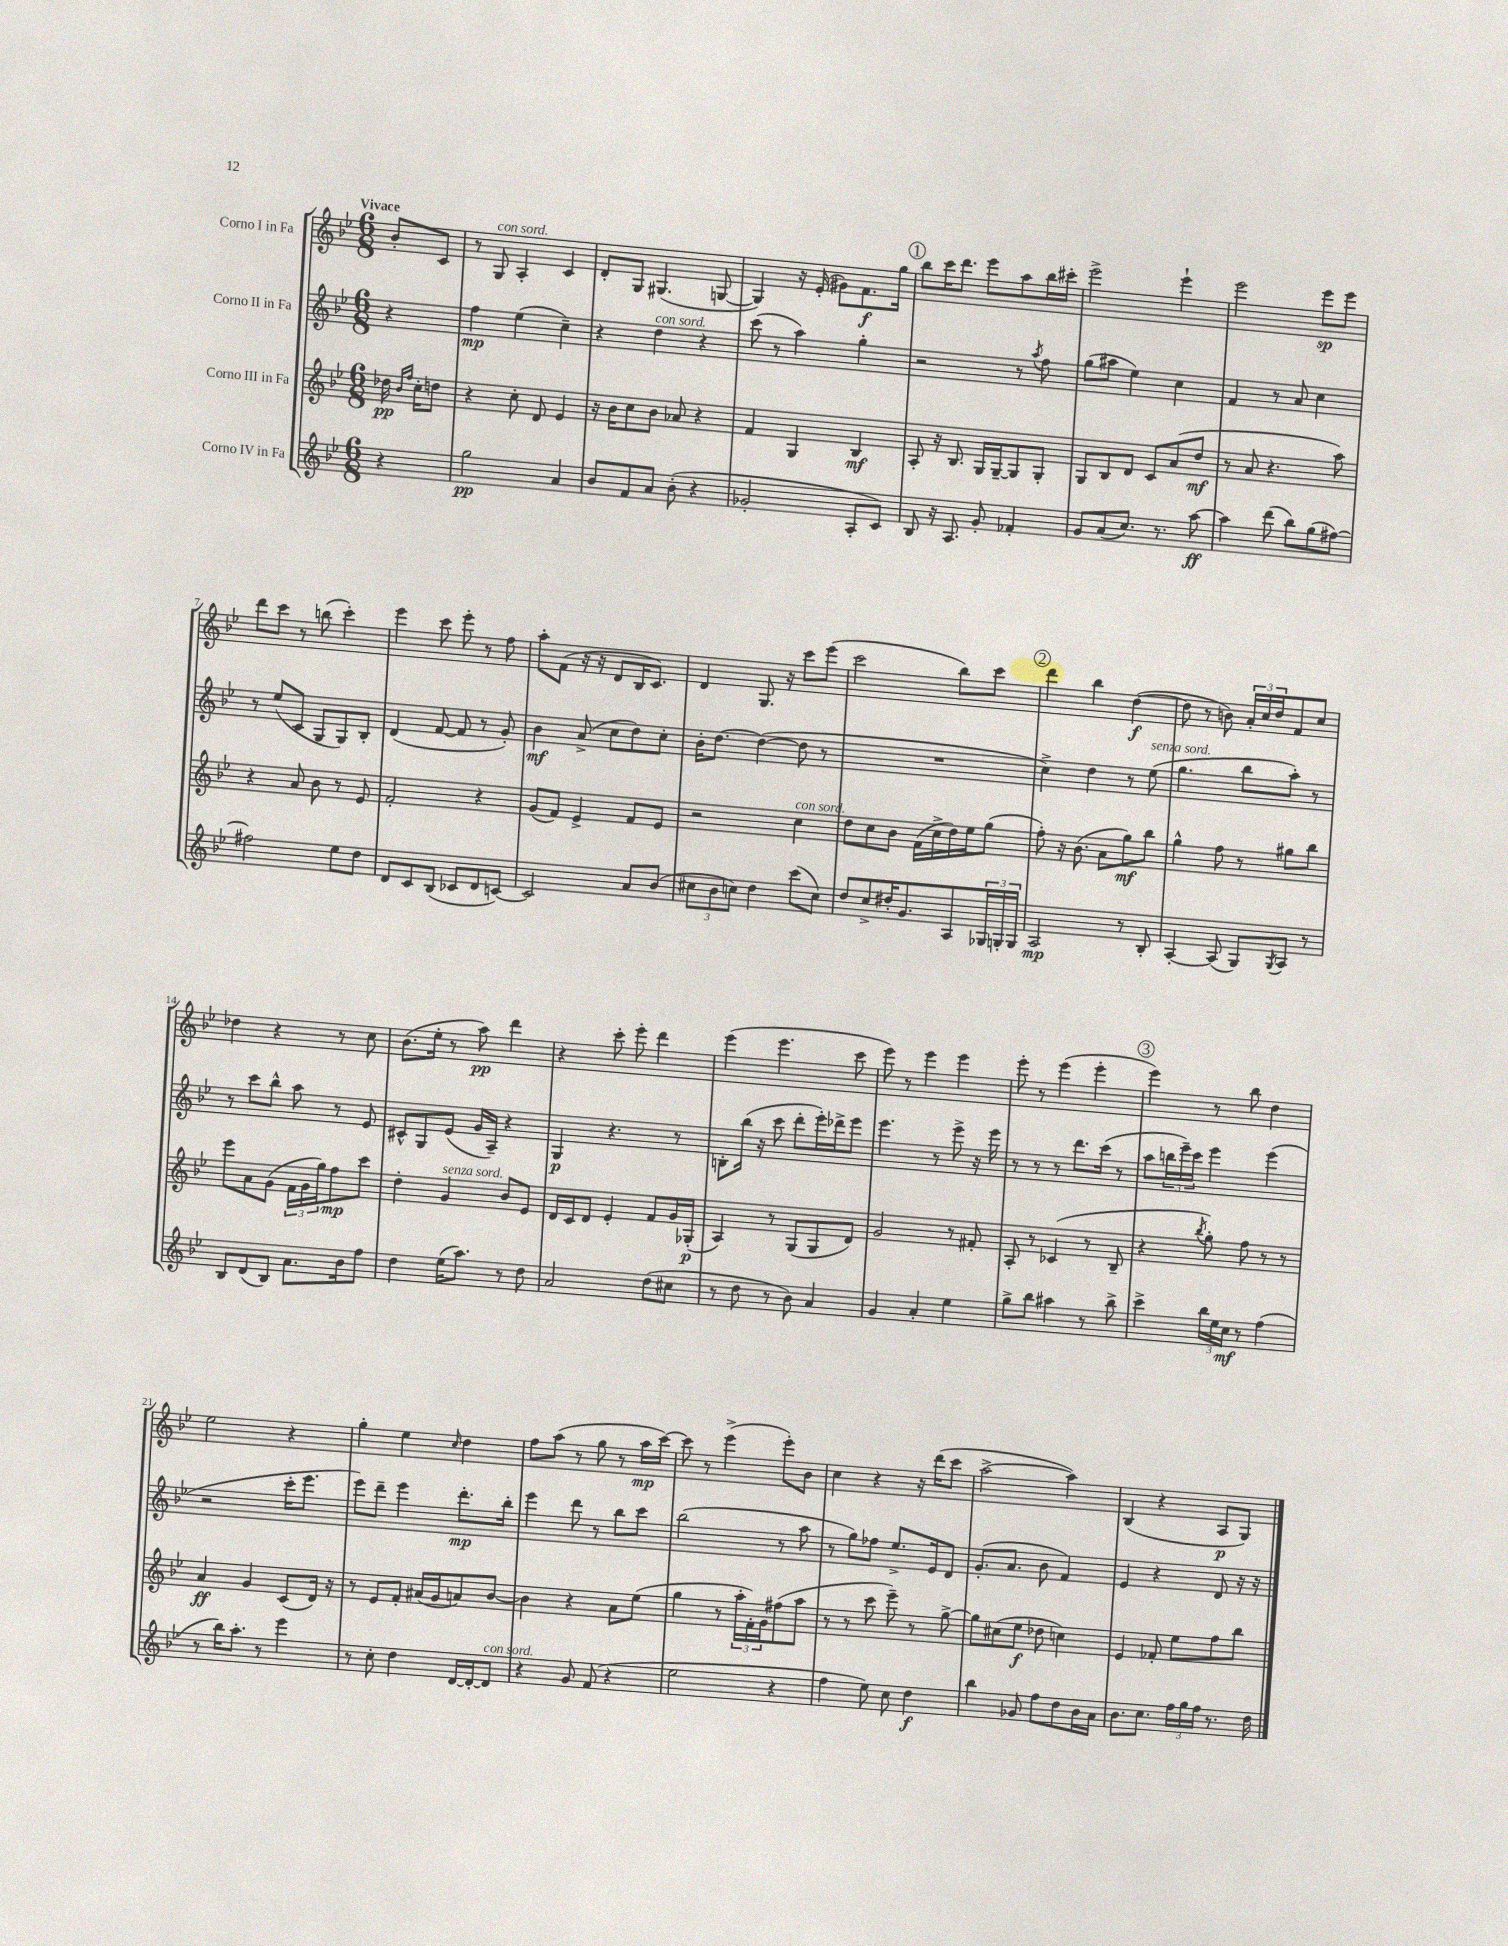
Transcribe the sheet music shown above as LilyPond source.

<<
\new StaffGroup <<
\new Staff = "s0" \with { instrumentName = "Corno I in Fa" } {
    \clef treble \key bes \major \numericTimeSignature \time 6/8 \partial 4 \tempo "Vivace"
    bes'8-. c'8 |
    r8 g8^\markup { \italic "con sord." } a4-. c'4 |
    d'8-. g8 gis4.( g8~ |
    g4) r16 ees'16-.( gis'8) f'8.\f g''16 |
    \mark \markup { \circle "1" } bes''8 c'''16 d'''8. ees'''8 a''8 bes''16 cis'''16-. |
    ees'''2-> ees'''4-! |
    ees'''2 ees'''8\sp ees'''8 |
    d'''8 c'''8 r8 b''8( c'''4-.) |
    ees'''4 c'''8 ees'''8-. r8 f''8 |
    a''8-. f'8( r16 r16 d'8 bes16 c'8.) |
    d'4 g8. r16 c'''8 ees'''8( |
    c'''2 bes''8) c'''8 |
    \mark \markup { \circle "2" } d'''4 bes''4 d''4~\f( |
    d''8 r8 b'8) \tuplet 3/2 { a'16-. c''16 d''16 } f'8 c''8 |
    des''4 r4 r8 c''8 |
    bes'8.( ees''16-. r8 a''8\pp) d'''4 |
    r4 c'''8-. ees'''8-. d'''4 |
    ees'''4( ees'''4. c'''8 |
    ees'''8) r8 ees'''4 ees'''4 |
    ees'''8-. r8 ees'''4( ees'''4-. |
    \mark \markup { \circle "3" } ees'''4) r8 bes''8 d''4 |
    ees''2 r4 |
    g''4-. ees''4 \grace { c''16 } d''4 |
    f''8 a''8( r8 g''8 r8 a''16\mp c'''16~) |
    c'''8 r8 ees'''4->( ees'''8-.) bes'8 |
    c''4 r4 r16 d'''16( c'''8 |
    a''2~-> a''4) |
    bes4( r4 a8\p g8) \bar "|." |
}
\new Staff = "s1" \with { instrumentName = "Corno II in Fa" } {
    \clef treble \key bes \major \numericTimeSignature \time 6/8 \partial 4
    r4 |
    f''4\mp ees''4( c''4--) |
    r4 d''4^\markup { \italic "con sord." } r4 |
    c'''8( r8 a''4) g''4-. |
    \mark \markup { \circle "1" } r2 r8 \acciaccatura { a''8 } f''8 |
    g''8( ais''8 ees''4) c''4 |
    f'4 r8 a'8 c''4 |
    r8 ees''8( c'8 g8 g8) bes8-. |
    d'4( f'8~ f'8 r8 g'8-.) |
    bes'4\mf a'8->( c''8 d''8) c''8-. |
    bes'16-. d''8.~ d''4~( d''8 r8 |
    R2. |
    \mark \markup { \circle "2" } c''4->) d''4 r8 ees''8^\markup { \italic "senza sord." }( |
    g''4. bes''8 a''8-.) r8 |
    r8 c'''8 bes''8-^ a''8 r8 ees'8 |
    cis'8-^ g8 ees'8( g'16 a16--) r4 |
    g4\p r4. r8 |
    b8-. bes''16( r16 c'''8 d'''8-. ees'''16-.) des'''16-> ees'''8 |
    ees'''4. r8 ees'''8-> r16 ees'''16 |
    r8 r8 r8 d'''8. c'''16( r8 |
    \mark \markup { \circle "3" } a''8 \tuplet 3/2 { b''16 ees'''16--) c'''16 } ees'''4 ees'''4( |
    r2 c'''16-. ees'''8. |
    ees'''8) d'''8-- ees'''4 d'''8.-.\mp bes''16-. |
    ees'''4 d'''8 r8 bes''8 c'''8 |
    bes''2( r8 a''8 |
    r8 g''8) fes''8 ees''8.-> ees'16 d'8 |
    g'8.-.( a'8. bes'8 f'4) |
    ees'4 r4 d'8 r16 r16 \bar "|." |
}
\new Staff = "s2" \with { instrumentName = "Corno III in Fa" } {
    \clef treble \key bes \major \numericTimeSignature \time 6/8 \partial 4
    des''16\pp \grace { bes'16 f''16 } c''16-. d''8 |
    r4 c''8-. d'8 ees'4 |
    r16 bes'16 c''8 bes'8 aes'8 r4 |
    f'4 g4 bes4\mf |
    \mark \markup { \circle "1" } a8-. r16 bes8. g16 g16~-- g8 g8-. |
    g8 bes8 d'8 c'8 a'8( d''8\mf |
    r8 a'8 r4. a''8) |
    r4 a'8 bes'8 r8 ees'8 |
    f'2-. r4 |
    g'8( f'8) ees'4-> f'8 ees'8 |
    r2 c''4^\markup { \italic "con sord." } |
    d''8 c''8 bes'8 f'16( c''16-> d''16) ees''16 g''8( |
    \mark \markup { \circle "2" } f''8-.) r16 bes'8.( a'8 g''8\mf) bes''8 |
    g''4-^ f''8 r8 gis''8 bes''8 |
    ees'''8 a'8 g'8( \tuplet 3/2 { f'16 g'16 g''16) } f''8\mp c'''8 |
    d''4-. g'4^\markup { \italic "senza sord." } bes'8 ees'8 |
    d'16 c'16 d'8 ees'4-. f'8 g'16 ges16-.\p( |
    a4) r8 g8( g8 d'8) |
    g'2 r8 fis'8-. |
    a8-. r8 ces'4( r8 bes8-- |
    \mark \markup { \circle "3" } r4 \acciaccatura { bes''8 } g''8-.) f''8 r8 r8 |
    a'4\ff g'4 c'8( d'16) r16 |
    r8 ees'8 f'8-. ais'16( g'16 a'8) bes'8~ |
    bes'4 r4 a'8 ees''8( |
    g''4 r8 \tuplet 3/2 { a''16-. f'16-.) g'16 } fis''8( a''8 |
    r8 r8 c'''8 ees'''8--) r8 g''8~-> |
    g''8 cis''8( ees''8\f des''8 c''4) |
    ees'4 fes'8-. ees''8 f''8 bes''8 \bar "|." |
}
\new Staff = "s3" \with { instrumentName = "Corno IV in Fa" } {
    \clef treble \key bes \major \numericTimeSignature \time 6/8 \partial 4
    r4 |
    g''2\pp a'4 |
    bes'8 f'8 a'8 bes'8-.( r4 |
    ges'2-. a8-. c'8) |
    \mark \markup { \circle "1" } bes8 r16 a8. g'8-. fes'4-. |
    g'8 a'8( c''8.) r8. a''8~\ff |
    a''4 d'''8( bes''8) g''8( fis''8~) |
    fis''2 ees''8 d''8 |
    d'8 c'8 bes8( ces'8 d'8 c'8~) |
    c'2 a'8 bes'8( |
    \tuplet 3/2 { cis''8 bes'8 c''8) } d''4 c'''8( c''8) |
    d''8 c''8-> dis''16-. g'8. a8 \tuplet 3/2 { ges16 g16-. g16 } |
    \mark \markup { \circle "2" } a2\mp r8 bes8-. |
    a4~-. a8( g8) \acciaccatura { g8 } a8 r8 |
    bes8 d'8( bes8) a'8. bes'16 f''8 |
    d''4 ees''16( a''8.) r8 d''8 |
    a'2 d''8( cis''8 |
    r8 d''8 r8 bes'8) a'4 |
    g'4 a'4-. ees''4 |
    g''8-> bes''8 ais''4 r8 bes''8-> |
    \mark \markup { \circle "3" } c'''4-> \tuplet 3/2 { bes''16 ees''16 c''16\mf } r8 f''4( |
    r8 bes''16) a''8.-. r8 ees'''4 |
    r8 c''8-. d''4 d'16~ d'16~-. d'8^\markup { \italic "con sord." } |
    r4 g'8 f'8( r4 |
    ees''2 r4 |
    f''4 ees''8) c''8 d''4\f |
    bes''4 ges'8 f''8 d''8 bes'16 a'16 |
    bes'8. c''8. \tuplet 3/2 { f''16 g''16 f''16 } r8. d''16 \bar "|." |
}
>>
>>
